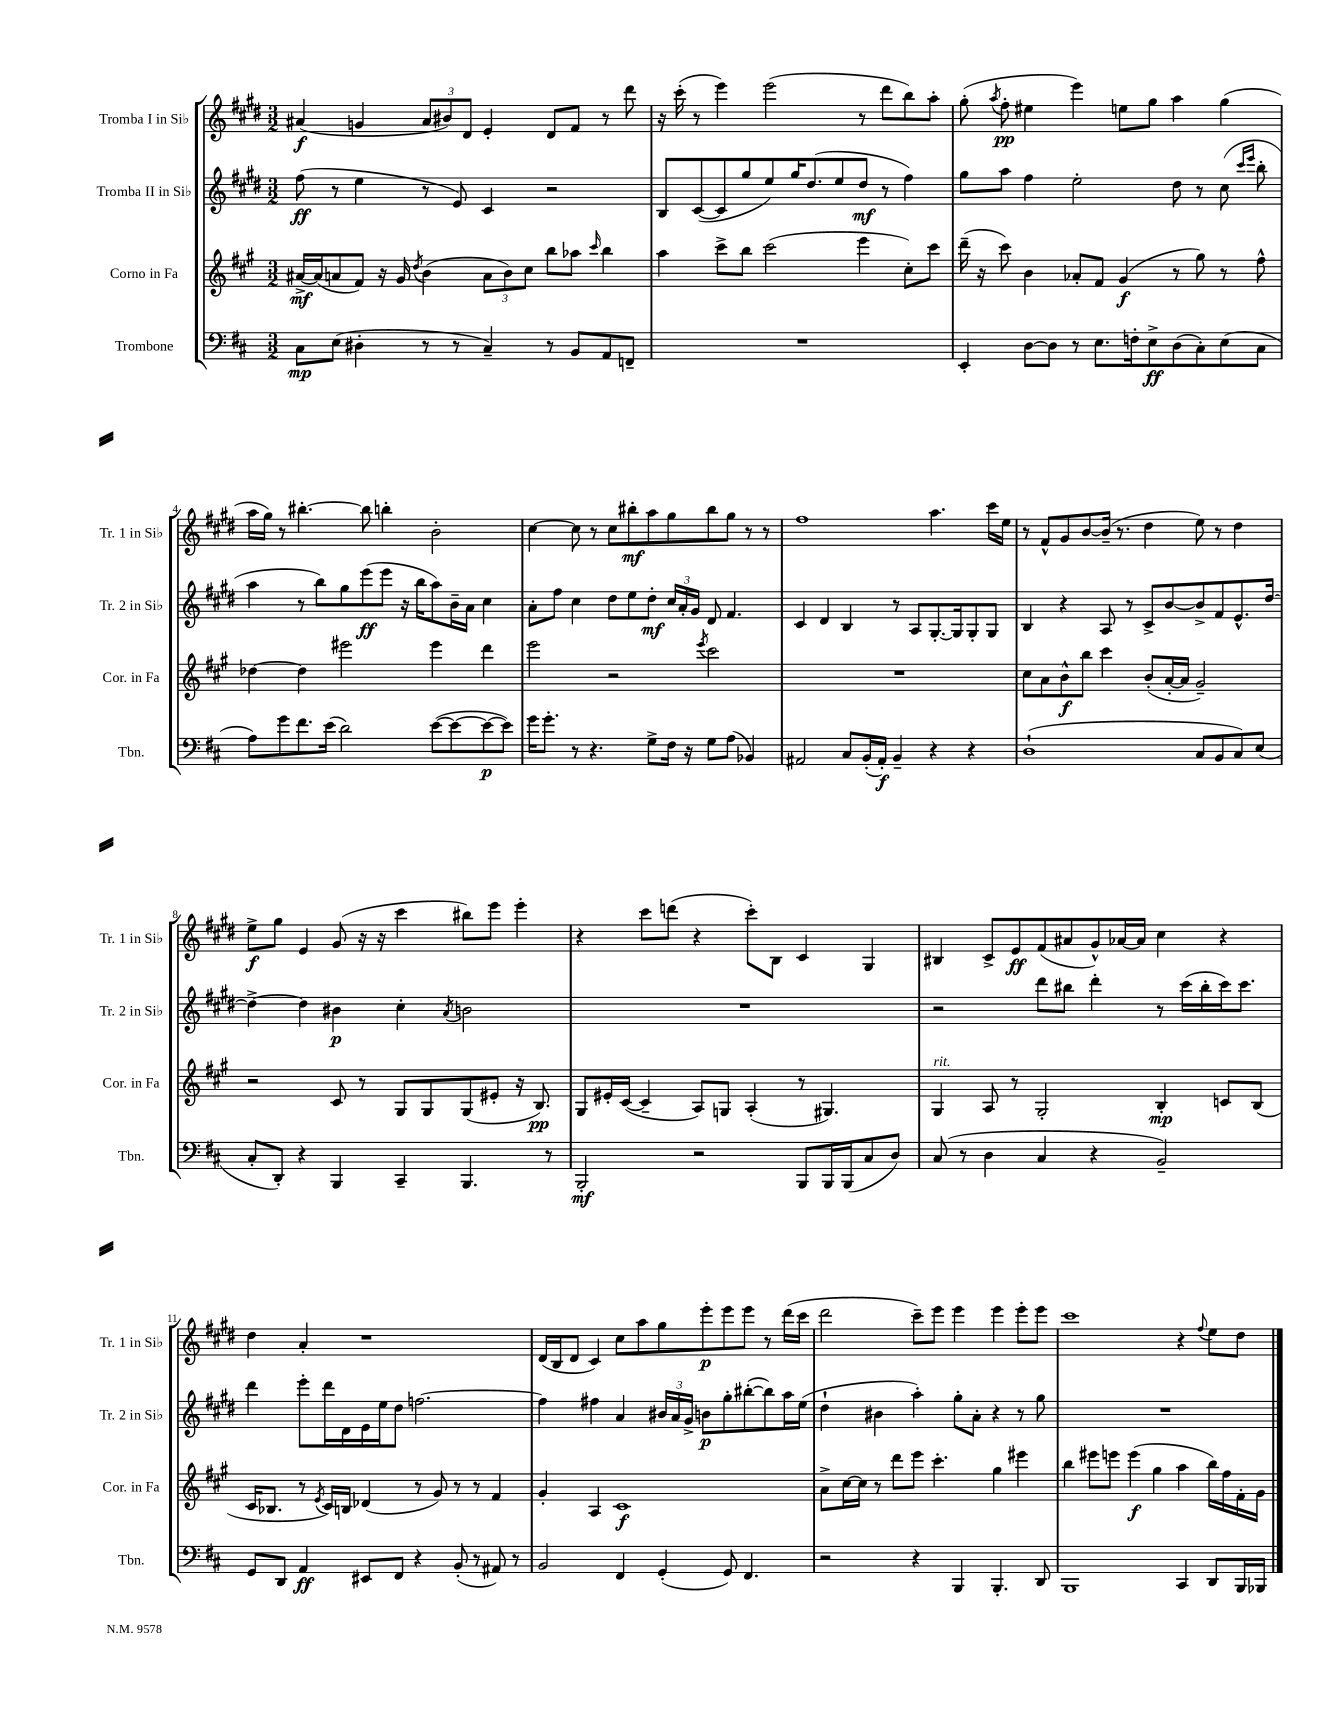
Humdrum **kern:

**kern	**dynam	**kern	**dynam	**kern	**dynam	**kern	**dynam
*part4	*part4	*part3	*part3	*part2	*part2	*part1	*part1
*staff4	*staff4	*staff3	*staff3	*staff2	*staff2	*staff1	*staff1
*I"Trombone	*	*I"Corno in Fa	*	*I"Tromba II in Si♭	*	*I"Tromba I in Si♭	*
*I'Tbn.	*	*I'Cor. in Fa	*	*I'Tr. 2 in Si♭	*	*I'Tr. 1 in Si♭	*
*clefF4	*	*clefG2	*	*clefG2	*	*clefG2	*
*k[f#c#]	*	*k[f#c#g#]	*	*k[f#c#g#d#]	*	*k[f#c#g#d#]	*
*M3/2	*	*M3/2	*	*M3/2	*	*M3/2	*
=1	=1	=1	=1	=1	=1	=1	=1
8C#\L	mp	[16a#X^/LL	mf	(8ff#\	ff	(4a#X/	f
.	.	(16a#/J]	.	.	.	.	.
(8E\J	.	8an/	.	8r	.	.	.
4D#X'\	.	8f#/J)	.	4ee\	.	4gn/	.
.	.	16r	.	.	.	.	.
.	.	16g#/	.	.	.	.	.
.	.	8qdd/	.	.	.	.	.
8r	.	(4b\	.	8r	.	12a#/L	.
.	.	.	.	.	.	12b#X/)	.
8r	.	.	.	8e/)	.	.	.
.	.	.	.	.	.	12d#/J	.
4C#~/)	.	12a\L	.	4c#/	.	4e'/	.
.	.	12b\)	.	.	.	.	.
.	.	12cc#\J	.	.	.	.	.
8r	.	8bb\L	.	2r	.	8d#/L	.
8BB/L	.	8aa-X\J	.	.	.	8f#/J	.
.	.	16qqccc#/	.	.	.	.	.
8AA/	.	4bb\	.	.	.	8r	.
8FFn~/J	.	.	.	.	.	8ddd#\	.
=2	=2	=2	=2	=2	=2	=2	=2
1.r	.	4aa\	.	8B/L	.	16r	.
.	.	.	.	.	.	(16ccc#'\	.
.	.	.	.	([8c#/	.	8r	.
.	.	8ccc#^\L	.	8c#/]	.	4eee\)	.
.	.	8bb\J	.	8gg#/	.	.	.
.	.	(2ccc#\	.	8ee/)	.	(2eee\	.
.	.	.	.	16gg#/K	.	.	.
.	.	.	.	(8.dd#/	.	.	.
.	.	.	.	8ee/	.	.	.
.	.	4eee\	.	8dd#/J	mf	8r	.
.	.	.	.	8r	.	8ddd#\L	.
.	.	8cc#'\L)	.	4ff#\)	.	8bb\)	.
.	.	8ccc#\J	.	.	.	8aa'\J	.
=3	=3	=3	=3	=3	=3	=3	=3
4EE'/	.	(16ddd~\	.	8gg#\L	.	(8gg#'\	.
.	.	16r	.	.	.	.	.
.	.	.	.	.	.	8qaa/	.
.	.	8ccc#\)	.	8aa\J	.	8ff#'\	pp
[8D\L	.	4b\	.	4ff#\	.	4ee#X\	.
8D\J]	.	.	.	.	.	.	.
8r	.	8a-X'/L	.	2ee'\	.	4eee\)	.
8.E\L	.	8f#/J	.	.	.	.	.
.	.	(4g#/	f	.	.	8een\L	.
16Fn'\k	.	.	.	.	.	.	.
8E^\	ff	.	.	.	.	8gg#\J	.
(8D\	.	8r	.	8dd#\	.	4aa\	.
8C#'\)	.	8gg#\)	.	8r	.	.	.
(8E\	.	8r	.	(8cc#\	.	(4gg#\	.
.	.	.	.	16qqccc#/LL	.	.	.
.	.	.	.	16qqeee/JJ	.	.	.
8C#\J	.	8ff#^^\	.	8bb'\	.	.	.
!!LO:LB:g=z
=4	=4	=4	=4	=4	=4	=4	=4
8A\L)	.	[4dd-X\	.	4aa\	.	16aa\LL	.
.	.	.	.	.	.	16gg#\JJ)	.
8g\	.	.	.	.	.	8r	.
8.f#\	.	4dd-\]	.	8r	.	[4.bb#X'\	.
.	.	.	.	8bb\L)	.	.	.
(16e\Jk	.	.	.	.	.	.	.
2d\)	.	2eee#X\	.	8gg#\	.	.	.
.	.	.	.	(8eee\	ff	8bb#\]	.
.	.	.	.	8eee\J	.	4bbn'\	.
.	.	.	.	16r	.	.	.
.	.	.	.	16bb\KL	.	.	.
([8e\L	.	4eee#\	.	8aa\)	.	2b'\	.
8e\_	.	.	.	16b~\L	.	.	.
.	.	.	.	16a\JJ	.	.	.
8e\_	p	4ddd\	.	4cc#\	.	.	.
8e\J])	.	.	.	.	.	.	.
=5	=5	=5	=5	=5	=5	=5	=5
16g\KL	.	2eee\	.	8a'\L	.	[4cc#\	.
8.g'\J	.	.	.	.	.	.	.
.	.	.	.	8ff#\J	.	.	.
8r	.	.	.	4cc#\	.	8cc#\]	.
4.r	.	.	.	.	.	8r	.
.	.	2r	.	8dd#\L	.	8cc#\L	.
.	.	.	.	8ee\	.	8bb#X'\	mf
8G^\L	.	.	.	8dd#'\J	mf	8aa\	.
16F#\Jk	.	.	.	24cc#/LL	.	8gg#\	.
.	.	.	.	24a'/	.	.	.
16r	.	.	.	.	.	.	.
.	.	.	.	24g#/JJ	.	.	.
.	.	8qeee/	.	.	.	.	.
8G\L	.	2ccc#\	.	8d#/	.	8bb#\	.
(8A\J	.	.	.	4.f#/	.	8gg#\J	.
4BB-X/)	.	.	.	.	.	8r	.
.	.	.	.	.	.	8r	.
=6	=6	=6	=6	=6	=6	=6	=6
2AA#X/	.	1.r	.	4c#/	.	1ff#	.
.	.	.	.	4d#/	.	.	.
8C#/L	.	.	.	4B/	.	.	.
(16BB'/L	.	.	.	.	.	.	.
16AA#'/JJ)	f	.	.	.	.	.	.
4BB~/	.	.	.	8r	.	.	.
.	.	.	.	8A/L	.	.	.
4r	.	.	.	[8.G#'/	.	4.aa\	.
.	.	.	.	16G#/k]	.	.	.
4r	.	.	.	8G#'/	.	.	.
.	.	.	.	8G#/J	.	16ccc#\LL	.
.	.	.	.	.	.	16ee\JJ	.
=7	=7	=7	=7	=7	=7	=7	=7
(1D`	.	8cc#\L	.	4B/	.	8r	.
.	.	8a\	.	.	.	8f#^^/L	.
.	.	8b^^\	f	4r	.	8g#/	.
.	.	8bb\J	.	.	.	[8b/	.
.	.	4ccc#\	.	8A/	.	(16b~/Jk]	.
.	.	.	.	.	.	8.r	.
.	.	.	.	8r	.	.	.
.	.	(8b'/L	.	8c#^/L	.	4dd#\	.
.	.	[16a'/L	.	[8b/	.	.	.
.	.	16a/JJ]	.	.	.	.	.
8C#/L	.	2g#~/)	.	8b^/]	.	8ee\)	.
8BB/	.	.	.	8f#/	.	8r	.
8C#/)	.	.	.	8.e^^/	.	4dd#\	.
(8E/J	.	.	.	.	.	.	.
.	.	.	.	[16dd#/Jk	.	.	.
!!LO:LB:g=z
=8	=8	=8	=8	=8	=8	=8	=8
8C#'/L	.	2r	.	4dd#^\_	.	8ee^\L	f
8DD'/J)	.	.	.	.	.	8gg#\J	.
4r	.	.	.	4dd#\]	.	4e/	.
4BBB/	.	8c#/	.	4b#X\	p	(8g#/	.
.	.	8r	.	.	.	16r	.
.	.	.	.	.	.	16r	.
4CC#~/	.	8G#/L	.	4cc#'\	.	4ccc#\	.
.	.	8G#/	.	.	.	.	.
.	.	.	.	8qa/	.	.	.
4.BBB/	.	(8G#/	.	2bn\	.	8bb#X\L)	.
.	.	8e#X'/J	.	.	.	8eee\J	.
.	.	16r	.	.	.	4eee'\	.
.	.	8.B/)	pp	.	.	.	.
8r	.	.	.	.	.	.	.
=9	=9	=9	=9	=9	=9	=9	=9
2BBB'/	mf	8G#/L	.	1.r	.	4r	.
.	.	16e#X'/L	.	.	.	.	.
.	.	([16c#/JJ	.	.	.	.	.
.	.	4c#~/]	.	.	.	8ccc#\L	.
.	.	.	.	.	.	(8dddn\J	.
2r	.	8A/L)	.	.	.	4r	.
.	.	8Gn/J	.	.	.	.	.
.	.	(4A'/	.	.	.	8ccc#'\L)	.
.	.	.	.	.	.	8B\J	.
8BBB/L	.	8r	.	.	.	4c#/	.
16BBB/L	.	4.G#X/)	.	.	.	.	.
(16BBB/J	.	.	.	.	.	.	.
8C#/	.	.	.	.	.	4G#/	.
8D/J)	.	.	.	.	.	.	.
=10	=10	=10	=10	=10	=10	=10	=10
!	!	!LO:TX:a:i:t=rit.	!	!	!	!	!
(8C#/	.	4G#/	.	2r	.	4B#X/	.
8r	.	.	.	.	.	.	.
4D\	.	8A/	.	.	.	8c#^/L	.
.	.	8r	.	.	.	8e/	ff
4C#/	.	2G#'/	.	8ddd#\L	.	(8f#/	.
.	.	.	.	8bb#X\J	.	8a#X/	.
4r	.	.	.	4ddd#'\	.	8g#^^/)	.
.	.	.	.	.	.	[16a-X/L	.
.	.	.	.	.	.	16a-/JJ]	.
2BB~/)	.	4B'/	mp	8r	.	4cc#\	.
.	.	.	.	(16ccc#\LL	.	.	.
.	.	.	.	16bb#'\	.	.	.
.	.	8cn/L	.	16ccc#\J)	.	4r	.
.	.	.	.	8.ccc#\J	.	.	.
.	.	(8B/J	.	.	.	.	.
!!LO:LB:g=z
=11	=11	=11	=11	=11	=11	=11	=11
8GG/L	.	16c#/KL	.	4ddd#\	.	4dd#\	.
.	.	8.B-X/J	.	.	.	.	.
8DD/J	.	.	.	.	.	.	.
4AA/	ff	8r	.	8eee'\L	.	4a'/	.
.	.	8qe/	.	.	.	.	.
.	.	16c#/LL)	.	16ddd#\L	.	.	.
.	.	16Bn/JJ	.	16d#\	.	.	.
8EE#X/L	.	(4d-X/	.	16e\	.	1r	.
.	.	.	.	16ee\J	.	.	.
8FF#/J	.	.	.	8dd#\J	.	.	.
4r	.	8r	.	[2.ffn\	.	.	.
.	.	8g#/)	.	.	.	.	.
(8BB'/	.	8r	.	.	.	.	.
8r	.	8r	.	.	.	.	.
8AA#X/)	.	4f#/	.	.	.	.	.
8r	.	.	.	.	.	.	.
=12	=12	=12	=12	=12	=12	=12	=12
2BB/	.	4g#'/	.	4ff\]	.	(16d#/LL	.
.	.	.	.	.	.	16B/J	.
.	.	.	.	.	.	8d#/J	.
.	.	4A/	.	4ff#X\	.	4c#/)	.
4FF#/	.	1c#	f	4a/	.	8cc#\L	.
.	.	.	.	.	.	8aa\	.
(4GG'/	.	.	.	24b#X/LL	.	8gg#\	.
.	.	.	.	24a/	.	.	.
.	.	.	.	24g#^/JJ	.	.	.
.	.	.	.	8bn\L	p	8eee'\	p
8GG/)	.	.	.	8gg#'\	.	8eee\	.
4.FF#/	.	.	.	([8bb#X'\	.	8eee\J	.
.	.	.	.	8bb#\])	.	8r	.
.	.	.	.	16aa\L	.	(16ddd#\LL	.
.	.	.	.	(16ee\JJ	.	16ccc#\JJ	.
=13	=13	=13	=13	=13	=13	=13	=13
2r	.	8a^\L	.	4dd#`\	.	2ddd#\	.
.	.	[16cc#\L	.	.	.	.	.
.	.	16cc#\JJ]	.	.	.	.	.
.	.	8r	.	4b#X\	.	.	.
.	.	8ddd\L	.	.	.	.	.
4r	.	8eee\J	.	4aa'\)	.	8ccc#~\L)	.
.	.	4.ccc#'\	.	.	.	8eee\J	.
4BBB/	.	.	.	8gg#'\L	.	4eee\	.
.	.	.	.	8a'\J	.	.	.
4.BBB'/	.	4gg#\	.	4r	.	4eee\	.
.	.	4eee#X\	.	8r	.	8eee'\L	.
8DD/	.	.	.	8gg#\	.	8eee\J	.
=14	=14	=14	=14	=14	=14	=14	=14
1BBB	.	4bb\	.	1.r	.	1ccc#	.
.	.	8eee#X\L	.	.	.	.	.
.	.	8eeen\J	.	.	.	.	.
.	.	(4eee\	f	.	.	.	.
.	.	4gg#\	.	.	.	.	.
4CC#/	.	4aa\	.	.	.	4r	.
.	.	.	.	.	.	8qqff#/	.
8DD/L	.	16bb\LL)	.	.	.	8ee\L	.
.	.	16ff#\	.	.	.	.	.
16BBB/L	.	16f#'\	.	.	.	8dd#\J	.
16BBB-X/JJ	.	16g#\JJ	.	.	.	.	.
==	==	==	==	==	==	==	==
*-	*-	*-	*-	*-	*-	*-	*-
